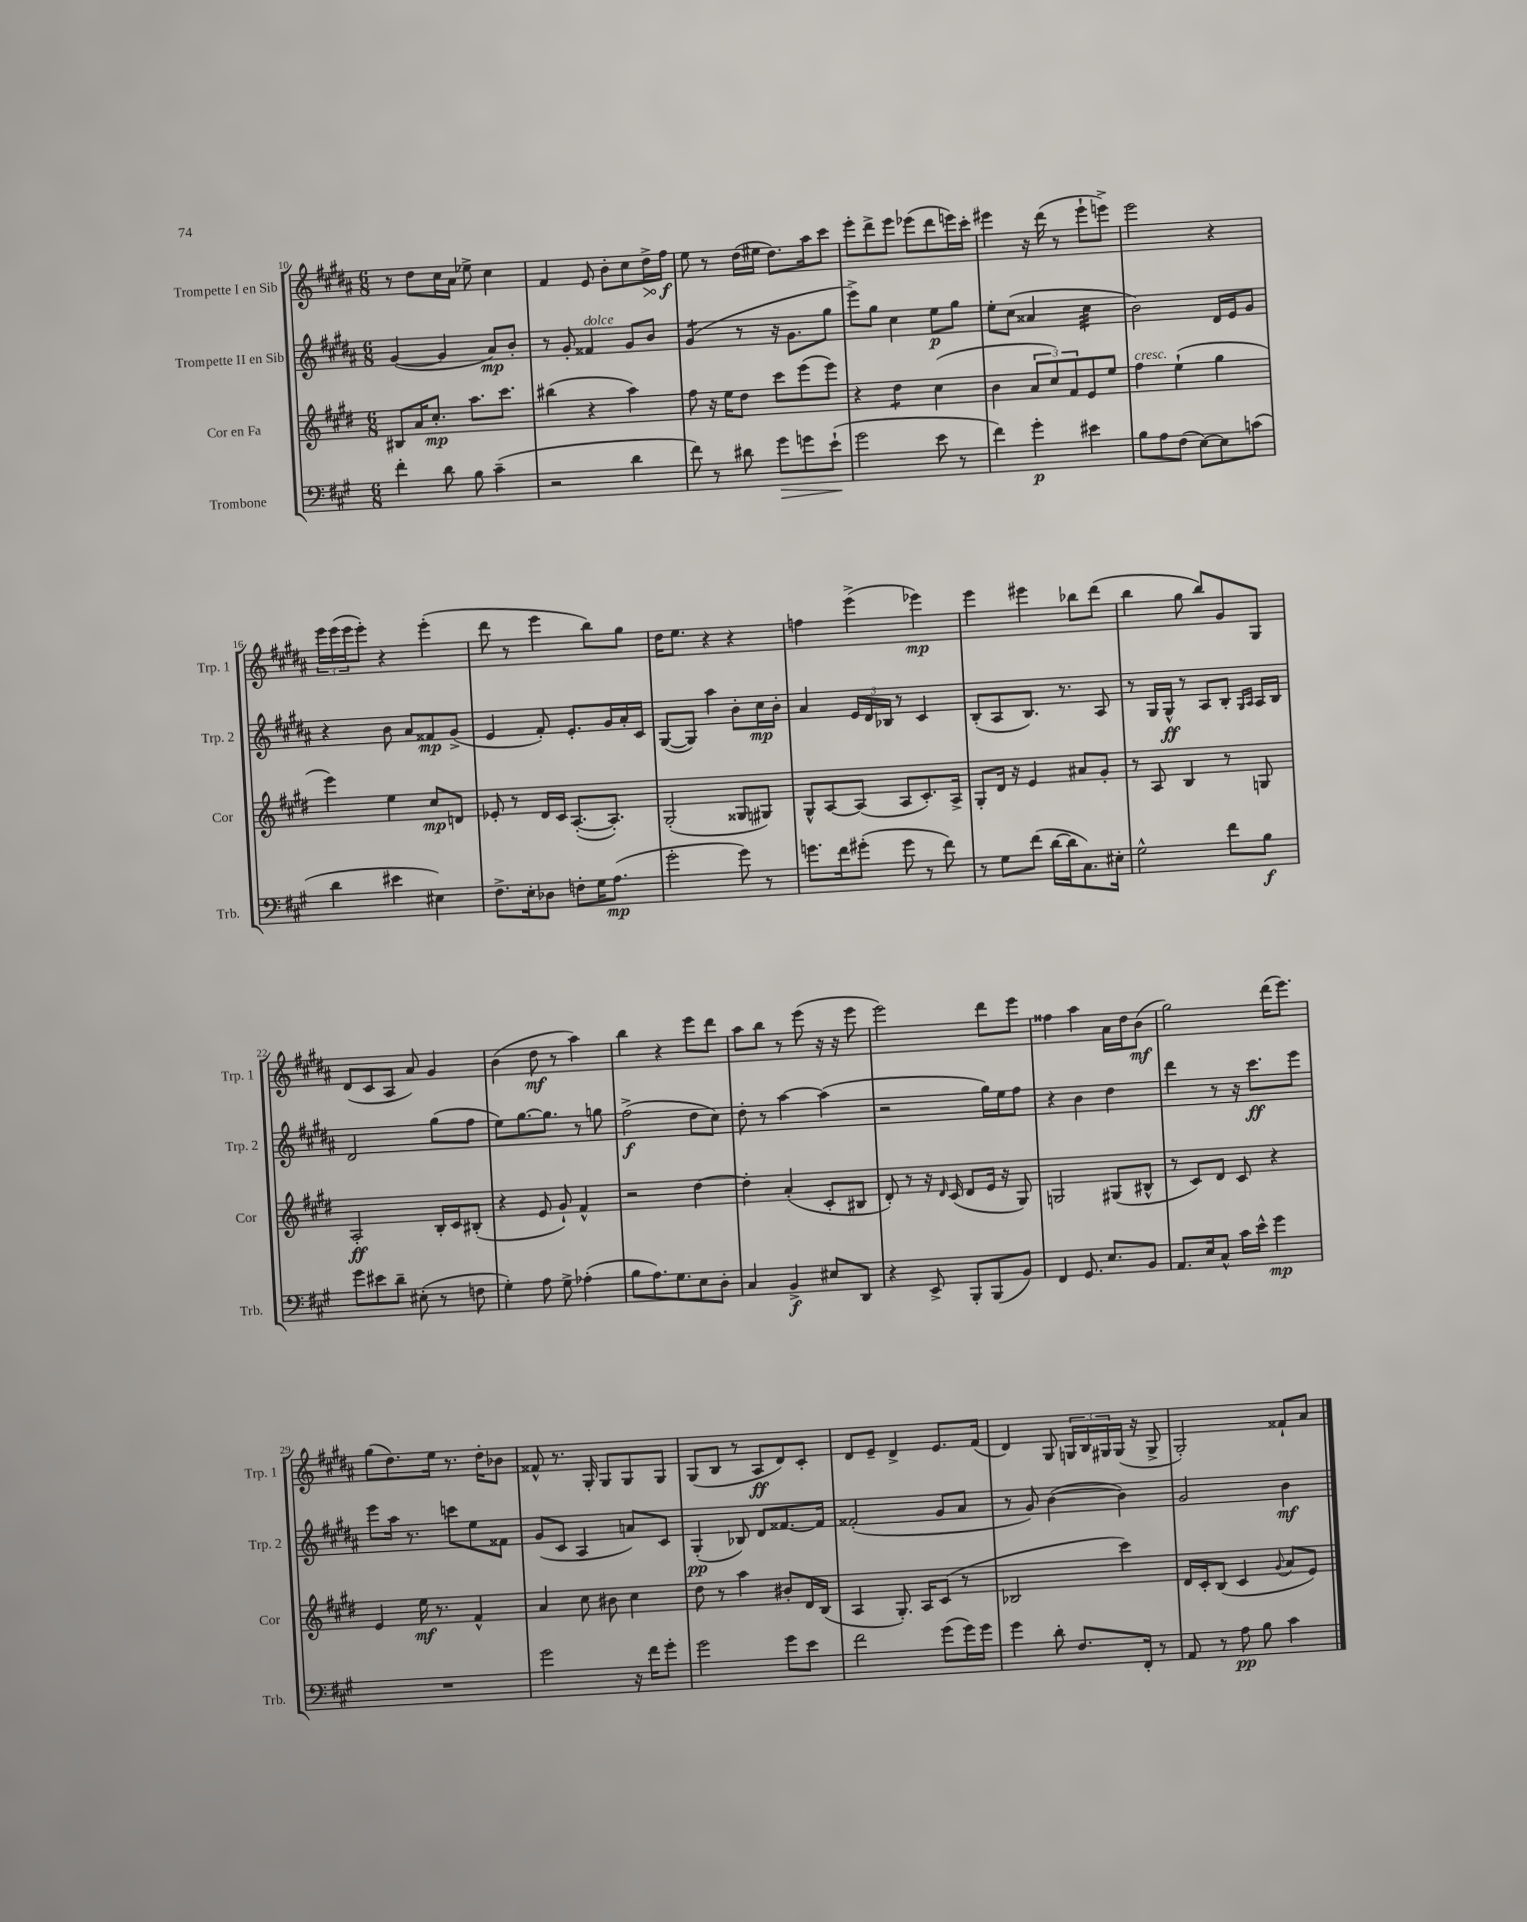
<<
\new StaffGroup <<
\new Staff = "s0" \with { instrumentName = "Trompette I en Sib" shortInstrumentName = "Trp. 1" } {
    \clef treble \key b \major \numericTimeSignature \time 6/8
    r8 dis''8 cis''16 ais'16 ees''8-> cis''4 |
    fis'4 e'8 b'8-. cis''8 \once \override Hairpin.circled-tip = ##t dis''16->\> fis''16\f\! |
    e''8 r8 dis''16( eis''16 dis''8.) ais''16 cis'''8 |
    e'''8-. dis'''8-> e'''8 ees'''8( dis'''8 e'''16) cis'''16-. |
    eis'''4 r16 dis'''16( r8 eis'''8-! e'''8->) |
    e'''2 r4 |
    \tuplet 3/2 { e'''16 e'''16( e'''16 } e'''8-.) r4 e'''4-.( |
    dis'''8 r8 e'''4 b''8) gis''8 |
    dis''16 e''8. r4 r4 |
    f''4 e'''4->( ees'''4\mp) |
    e'''4 eis'''4 bes''8 dis'''8( |
    b''4 gis''8 b''8) gis'8 gis8 |
    dis'8( cis'8 ais8 ais'8) gis'4 |
    b'4( dis''8\mf r8 ais''4) |
    b''4 r4 e'''8 dis'''8 |
    ais''8 b''8 r8 e'''8( r16 r16 e'''8 |
    e'''2) dis'''8 e'''8 |
    fisis''4 ais''4 ais'16 dis''16 b'8\mf( |
    gis''2) dis'''16( e'''8.) |
    gis''8( dis''8.) e''16 r8. dis''16-. bes'8 |
    fisis'8-^ r8. gis16-. gis8 gis8 gis8 |
    gis8( b8 r8 ais8\ff dis'8) cis'8-. |
    dis'8 e'8-- dis'4-> e'8. fis'16( |
    dis'4) gis8 \tuplet 3/2 { g16 b16 gis16 } gis16( r16 gis8-> |
    gis2-.) fisis'8-! ais'8 \bar "|." |
}
\new Staff = "s1" \with { instrumentName = "Trompette II en Sib" shortInstrumentName = "Trp. 2" } {
    \clef treble \key b \major \numericTimeSignature \time 6/8
    gis'4~( gis'4 ais'8\mp) b'8-. |
    r8 gis'8-. fisis'4^\markup { \italic "dolce" } gis'8 b'8 |
    gis'4:8( r8 r16 gis'8. gis''8 |
    e'''8->) gis''8 cis''4 e''8\p gis''8 |
    e''8-. cis''8( aisis'4 cis''4:32 |
    b'2) dis'16 e'16 gis'8 |
    r4 b'8 ais'8 fisis'8\mp gis'8->( |
    e'4 fis'8-.) e'8.-. gis'16 ais'16-. cis'16 |
    gis8~( gis8) ais''4 b'8-. cis''16\mp b'16-. |
    ais'4 \tuplet 3/2 { e'16 dis'16 bes16 } r8 cis'4 |
    b8-.( ais8 b8.) r8. ais8 |
    r8 gis16 gis16-^\ff r8 ais8 b8-. \grace { gis16 ais16 } ais16 b16 |
    dis'2 gis''8( fis''8 |
    e''8) gis''8.~ gis''8. r8 g''8 |
    fis''2->\f( dis''8 cis''8) |
    dis''8-. r8 ais''4~ ais''4( |
    r2 gis''16) e''16 fis''8 |
    r4 b'4 dis''4 |
    dis'''4 r8 r16 cis'''8.\ff e'''8 |
    e'''8 ais''16 r8. c'''8 e''8 fisis'8 |
    gis'8( cis'8 ais4 a'8) cis'8 |
    gis4-.\pp( bes8) dis'8 fisis'8.~ fisis'16 |
    fisis'2-.( gis'8 ais'8 |
    r8 gis'8) b'4~( b'4) |
    gis'2 b'4\mf \bar "|." |
}
\new Staff = "s2" \with { instrumentName = "Cor en Fa" shortInstrumentName = "Cor" } {
    \clef treble \key e \major \numericTimeSignature \time 6/8
    bis8 a'16 cis''8.-.\mp a''8. cis'''8. |
    bis''4( r4 a''4) |
    fis''8 r16 e''16 dis''8 cis'''8 e'''8( e'''8) |
    r4 dis''4:8 cis''4( |
    b'4 \tuplet 3/2 { a'8 cis''8) fis'8 } e'8 e''8 |
    fis''4^\markup { \italic "cresc." } e''4-!( gis''4 |
    e'''4) e''4 cis''8\mp d'8 |
    ees'8-. r8 dis'16 cis'16 a8.~-.( a8.-.) |
    gis2-.( gisis8 gis8) |
    gis8-^ a8~ a8( a8 cis'8.-.) a16-> |
    gis8-. dis'16 r16 e'4 ais'8 gis'8-. |
    r8 a8 b4 r8 g8 |
    a2-.\ff b16-. cis'16 bis8-.( |
    r4 e'8 gis'8-!) fis'4-^ |
    r2 dis''4~ |
    dis''4-. a'4-.( cis'8-. bis8 |
    dis'8-.) r8 r16 \grace { dis'16 } cis'16( dis'8 e'16 r16 gis8) |
    g2 gis8( bis8-^ |
    r8 cis'8) dis'8 cis'8 r4 |
    e'4 e''16\mf r8. fis'4-^ |
    a'4 cis''8 bis'8 cis''4 |
    dis''8 r8 a''4 bis'8-. dis'16 b16( |
    a4 gis8.-.) a16 cis'8( r8 |
    bes2 cis'''4) |
    dis'16 cis'16-. b8( cis'4 \appoggiatura { gis'8 } a'8 e'8) \bar "|." |
}
\new Staff = "s3" \with { instrumentName = "Trombone" shortInstrumentName = "Trb." } {
    \clef bass \key a \major \numericTimeSignature \time 6/8
    fis'4-. d'8 b8 cis'4--( |
    r2 d'4 |
    fis'8) r8 dis'8 gis'8\> g'8 e'8-!\!( |
    gis'2 e'8 r8 |
    fis'4) gis'4-.\p eis'4 |
    b8 a8 fis8( e8~) e8 c'8( |
    d'4 eis'4 eis4) |
    fis8.-> e16-. des8 f8-. gis16 a8.\mp( |
    gis'2-. gis'8) r8 |
    g'8. fis'16 gis'8-.( gis'8 r8 fis'8) |
    r8 gis8 fis'8( d'16~ d'16 cis8.) eis16-. |
    gis2-^ fis'8 b8\f |
    gis'8 eis'8 d'8-- eis8-.( r8 f8 |
    gis4-.) a8 gis8-> aes4-.( |
    b8 a8.) gis8. e8 d8-. |
    cis4 b,4->\f eis8 d,8 |
    r4 e,8-> b,,8-. b,,8( b,8) |
    fis,4 gis,8. e8. b,8 |
    a,8. e16 cis8-^ cis'16 e'16-^ gis'4\mp |
    R2. |
    gis'2 r16 fis'16 gis'8-. |
    gis'2 gis'8 e'8 |
    fis'2 gis'8( gis'16) gis'16 |
    gis'4 d'8-. fis8. fis,16-. r8 |
    a,8 r8 a8\pp b8 cis'4 \bar "|." |
}
>>
>>
\layout { \context { \Score currentBarNumber = #10 } }
